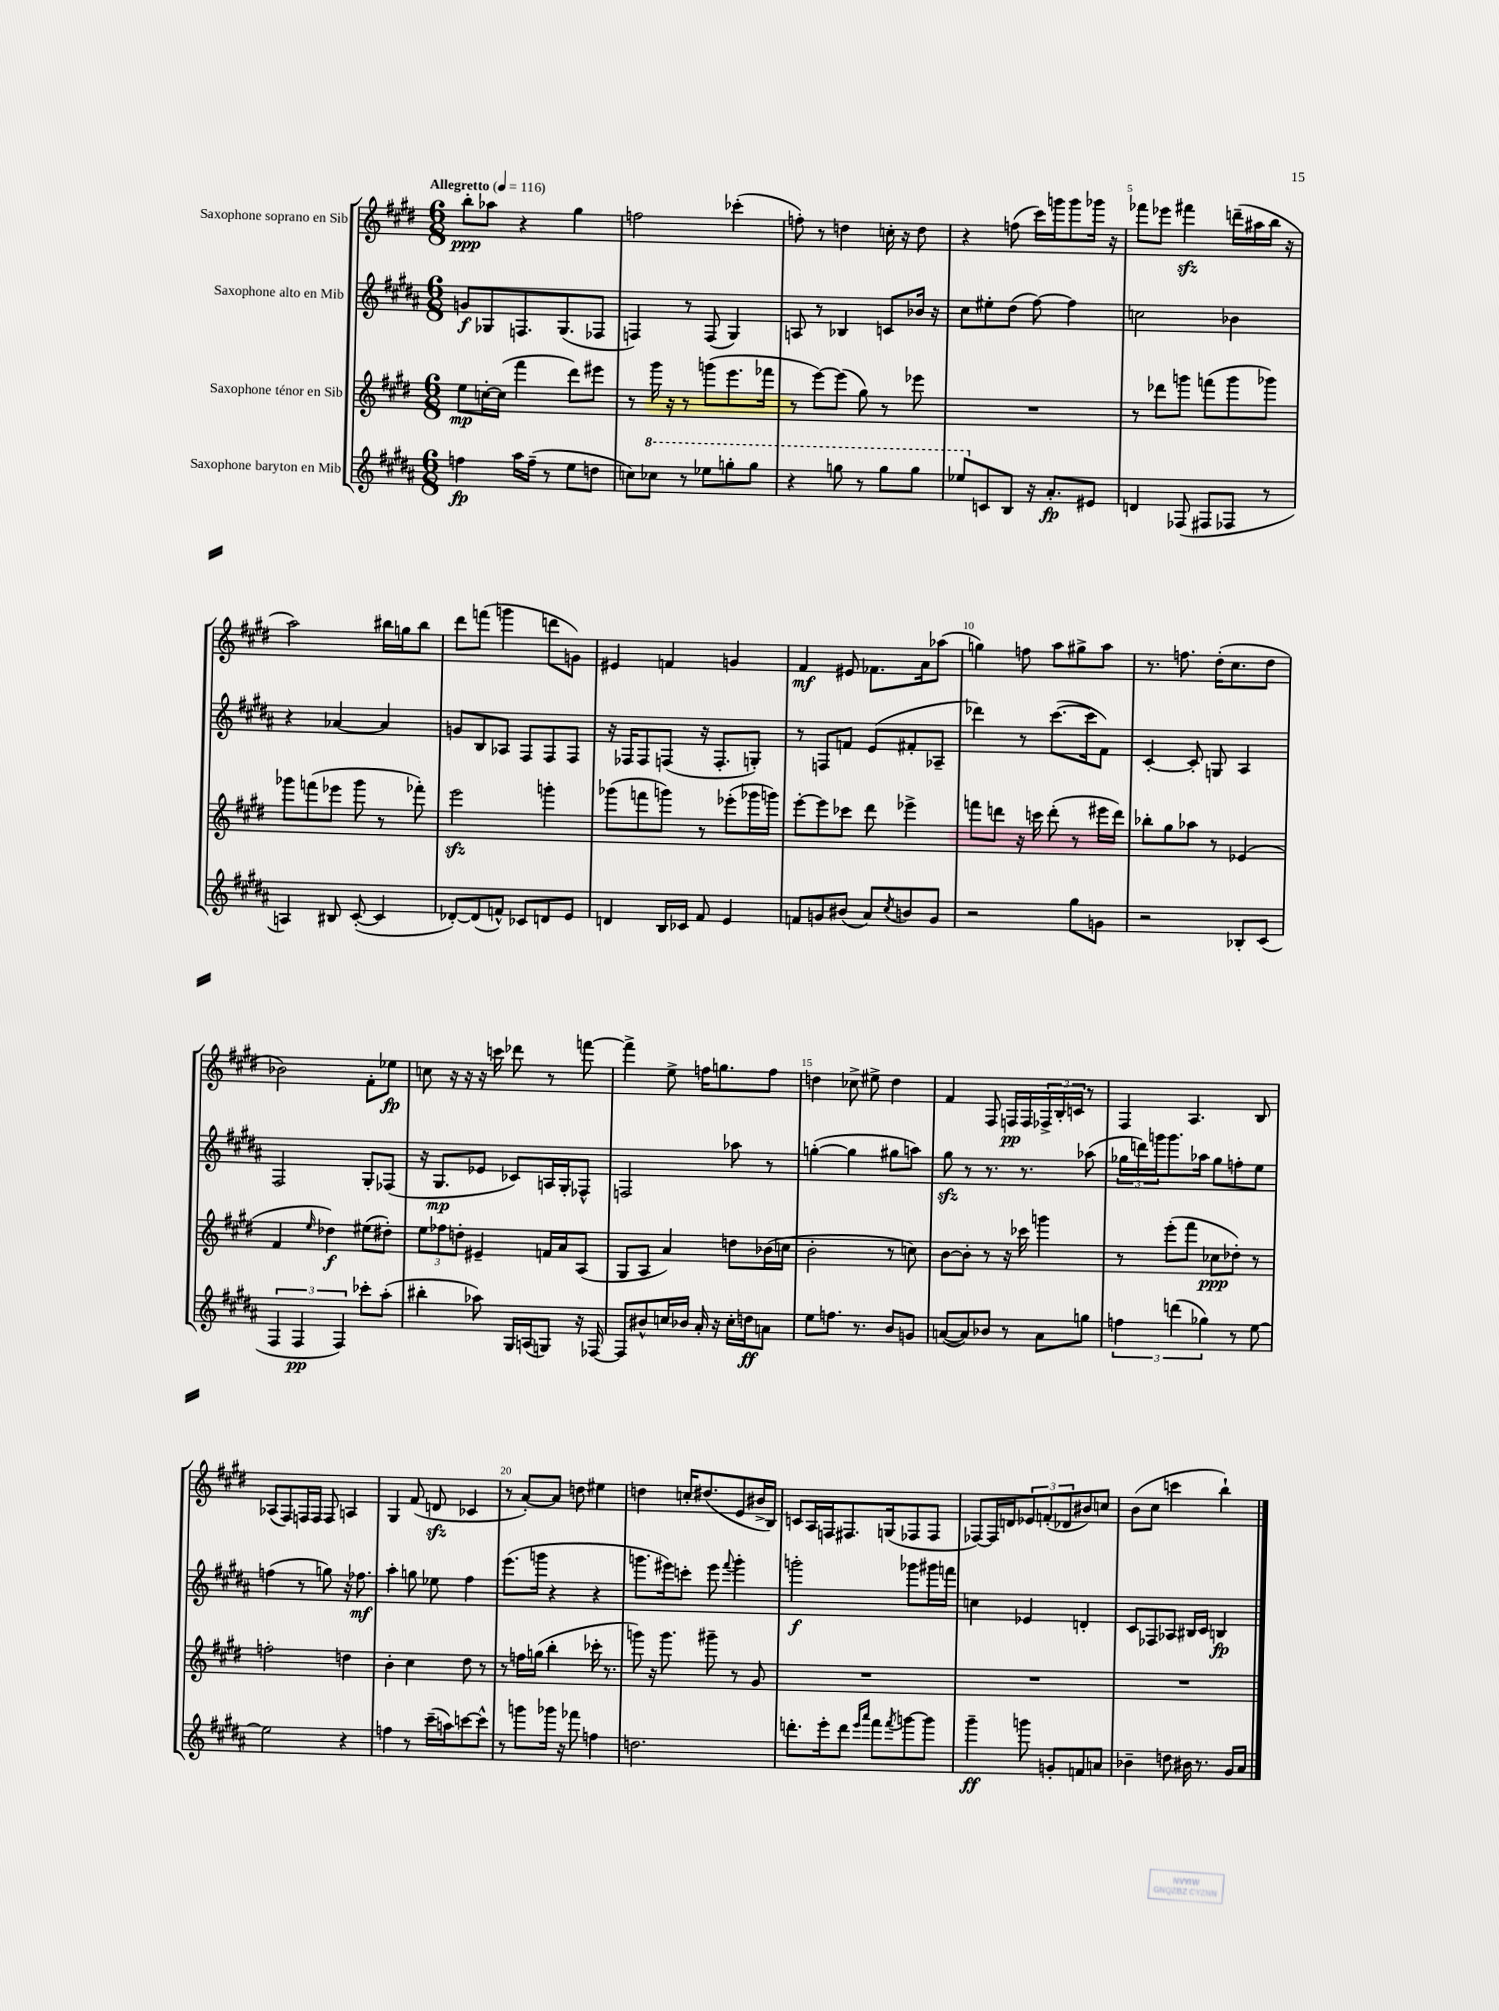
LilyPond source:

<<
\new StaffGroup <<
\new Staff = "s0" \with { instrumentName = "Saxophone soprano en Sib" } {
    \clef treble \key e \major \numericTimeSignature \time 6/8 \tempo "Allegretto" 4 = 116
    b''8-.\ppp aes''8 r4 gis''4 |
    f''2 ces'''4-.( |
    f''8-.) r8 d''4 c''16-. r16 d''8 |
    r4 f''8( cis'''16) g'''16 g'''8 ges'''16 r16 |
    fes'''8 ees'''8 fis'''4\sfz d'''16--( ais''16 b''16 r16 |
    a''2) bis''16 g''16 bis''8 |
    dis'''8 f'''8( g'''4 d'''8 g'8) |
    eis'4 f'4 g'4 |
    fis'4\mf eis'8 fes'8. a'16 aes''8( |
    g''4) f''8 a''8 gis''8-> a''8 |
    r8. f''8. dis''16-.( cis''8. dis''8 |
    bes'2) fis'8-. ees''8\fp |
    c''8 r16 r16 r16 c'''16 des'''8 r8 f'''8~ |
    f'''4-> e''8-> f''16 g''8. f''8 |
    d''4 ces''8-> eis''8-> d''4 |
    fis'4 fis8 f16\pp f16 \tuplet 3/2 { fes16-> b16-. c'16 } r8 |
    fis4 a4. b8 |
    aes8( fis8) f16 f16 f8 a4 |
    gis4 fis'8( d'8\sfz ces'4 |
    r8 a'8~-.) a'8 d''8 eis''4 |
    d''4 c''16-. dis''8.( e'8 bis'16-> b16) |
    c'8 a16 f16 fis8. g16( fes8 fes8 |
    fes8~) fes16 d'16 \tuplet 3/2 { ees'8 f'8-.( des'8 } bis'8) c''8 |
    b'8( cis''8 c'''4 b''4-!) \bar "|." |
}
\new Staff = "s1" \with { instrumentName = "Saxophone alto en Mib" } {
    \clef treble \key b \major \numericTimeSignature \time 6/8
    g'8\f ges8 f8. ges8.( fes8 |
    f4) r8 f8( gis4) |
    a8 r8 bes4 c'8 bes'16 r16 |
    cis''8 eis''8-. dis''8( fis''8~) fis''4 |
    c''2 bes'4 |
    r4 aes'4~ aes'4 |
    g'8 b8 aes8 fis8 fis8 fis8 |
    r16 fes16 fes8 f8( r16 f8.-. g8-.) |
    r8 f8 f'8 e'8( fis'8-. aes8-- |
    des'''4) r8 cis'''8.~( cis'''16 fis'8) |
    cis'4~-. cis'8-. g8 ais4 |
    fis2 gis8-. fes8( |
    r16 gis8.\mp ees'8 ces'8) a16 gis16-. fes8-^ |
    f2 aes''8 r8 |
    g''4~-.( g''4 gis''8 a''8) |
    gis''8\sfz r8 r8. r8. aes''8( |
    \tuplet 3/2 { ges''16 d'''16) g'''16 } g'''8. aes''16 ges''8 f''8-. e''8 |
    f''4( r8 g''8) r16 fes''8.\mf |
    ais''4-. g''8 ees''8 fis''4 |
    e'''8.( g'''16 r4 r4 |
    g'''8. eis'''16) c'''8-. eis'''8 \appoggiatura { fis'''8 } g'''4-. |
    g'''2-.\f ges'''8 gis'''16 f'''16 |
    c''4 ees'4 d'4-. |
    cis'8 fes8 aes8 bis16 cis'16 b4\fp \bar "|." |
}
\new Staff = "s2" \with { instrumentName = "Saxophone ténor en Sib" } {
    \clef treble \key e \major \numericTimeSignature \time 6/8
    e''8\mp c''16~-. c''16( fis'''4 dis'''8) eis'''8 |
    r8 gis'''16 r16 r8 g'''8( e'''8. fes'''16 |
    r8 e'''8~) e'''8( gis''8) r8 ees'''8 |
    R2. |
    r8 des'''8 g'''8 f'''8( g'''8 ges'''8) |
    ges'''8 f'''8( ees'''8 ges'''8 r8 fes'''8-.) |
    e'''2\sfz g'''4-. |
    ges'''8( f'''8 g'''8) r8 ees'''8-.( ges'''16 g'''16) |
    e'''8~-. e'''8 ces'''8 dis'''8 ees'''4-> |
    f'''8 d'''8 r16 c'''16 d'''8-.( r8 eis'''16 d'''16) |
    bes''8-. gis''8 aes''8 r8 ees'4( |
    fis'4 \grace { e''16 } des''4\f) eis''8( dis''8-.) |
    \tuplet 3/2 { e''8 fes''8 d''8-. } eis'4-- f'16 a'16 a8( |
    gis8 a8 a'4) d''8 bes'16( c''16 |
    b'2-. r8 c''8) |
    b'8~ b'8-. r8 r16 ces'''16 g'''4 |
    r8 e'''8-.( fis'''8 ces''8\ppp des''8-.) r8 |
    f''2-. d''4 |
    b'4-. cis''4 dis''8 r8 |
    r8 f''16 g''16( b''4-. ces'''16-. r8. |
    g'''8) r16 g'''8. gis'''8-- r8 gis'8 |
    R2. |
    R2. |
    R2. \bar "|." |
}
\new Staff = "s3" \with { instrumentName = "Saxophone baryton en Mib" } {
    \clef treble \key b \major \numericTimeSignature \time 6/8
    f''4\fp ais''16 f''16--( r8 e''8 d''8 |
    c''8) \ottava #1 ces'''8 r8 ees'''8 g'''8-. g'''8 |
    r4 g'''8 r8 g'''8 g'''8 |
    ees'''8 \ottava #0 c'8 b8 r16 ais'8.-.\fp eis'8 |
    d'4 fes8( fis8 fes8 r8 |
    a4) bis8 cis'8~-.( cis'4 |
    des'8~-.) des'8( f'8-^) ces'8 d'8 e'8 |
    d'4 b16 ces'16 fis'8 e'4 |
    f'8 g'8 bis'8( ais'8) \acciaccatura { cis''8 } b'8 g'8 |
    r2 gis''8 g'8 |
    r2 bes8-. cis'8( |
    \tuplet 3/2 { fis4 fis4\pp fis4) } ces'''8-. ais''8-.( |
    bis''4-. aes''8) gis16 a16( g8) r16 fes16~ |
    fes8 bis'8-^ c''16 bes'16 ais'16-. r16 c''16-. d''16\ff a'8 |
    e''8 f''8. r8. b'8 g'8 |
    a'8~( a'8) bes'8 r8 a'8 g''8 |
    \tuplet 3/2 { f''4 d'''4( ges''4) } r8 e''8~ |
    e''2 r4 |
    f''4 r8 cis'''16--( a''16) c'''8~ c'''8-^ |
    r8 g'''8 ges'''16 r16 fes'''8 f''4 |
    d''2. |
    d'''8.-. e'''16-. d'''8 \grace { e'''16 ais'''16 } fis'''8 \acciaccatura { fis'''8 } g'''8~ g'''8 |
    gis'''4--\ff g'''8 g'8-. f'8 a'8 |
    bes'4-- d''8 bis'16 r8. gis'16 ais'16 \bar "|." |
}
>>
>>
\layout { \context { \Score \override BarNumber.break-visibility = ##(#f #t #t) barNumberVisibility = #(every-nth-bar-number-visible 5) } }
